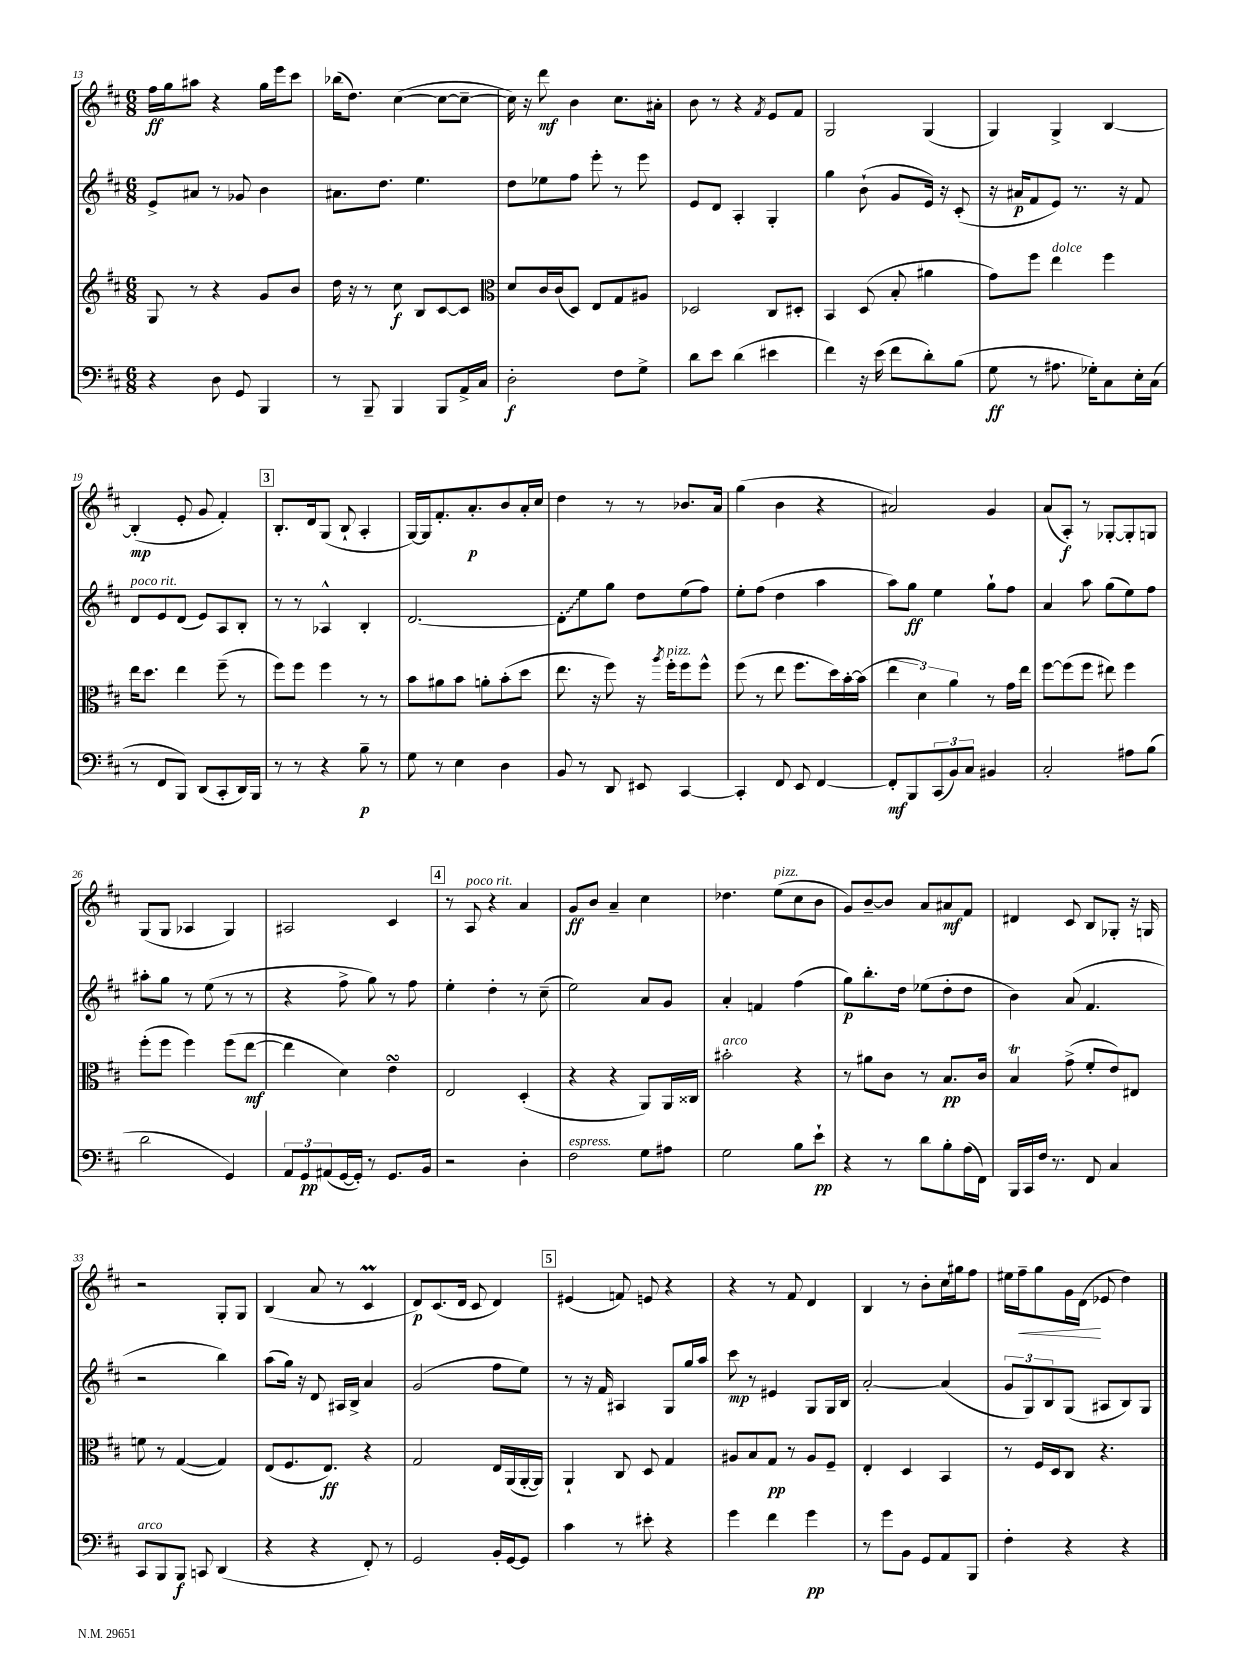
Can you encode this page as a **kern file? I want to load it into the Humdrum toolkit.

**kern	**kern	**kern	**kern
*staff4	*staff3	*staff2	*staff1
*clefF4	*clefG2	*clefG2	*clefG2
*k[f#c#]	*k[f#c#]	*k[f#c#]	*k[f#c#]
*M6/8	*M6/8	*M6/8	*M6/8
4r	8G/	8e^/L	16ff#\LL
.	.	.	16gg\J
.	8r	8a#/J	8aa#\J
8D\	4r	8r	4r
8GG/	.	8g-/	.
4BBB/	8g/L	4b\	16gg\LL
.	.	.	16eee\J
.	8b/J	.	8ccc#\J
=	=	=	=
8r	16dd\	8.a#\L	(16bb-\LK
.	16r	.	8.dd\J)
8BBB~/	8r	.	.
.	.	8.dd\J	.
4BBB/	8cc#\	.	([4cc#\
.	8B/L	4.ee\	.
8BBB/L	[8c#/	.	8cc#\_L
16AA^/L	8c#/]J	.	8cc#~\_J
16C#/JJ	.	.	.
=	=	=	=
*	*clefC3	*	*
2D'\	8d/L	8dd\L	16cc#\])
.	.	.	16r
.	16c#/L	8ee-\	8ddd\
.	(16c#/J	.	.
.	8D/J)	8ff#\J	4b\
.	8E/L	8eee'\	.
8F#\L	8G/	8r	8.cc#\L
8G^\J	8A#/J	8eee\	.
.	.	.	16a#'\Jk
=	=	=	=
8d\L	2D-/	8e/L	8b\
8e\J	.	8d/J	8r
(4d\	.	4A'/	4r
.	.	.	8qf#/
4e#\	8C#/L	4G'/	8e/L
.	8D#'/J	.	8f#/J
=	=	=	=
4f#\)	4BB/	4gg\	2G/
16r	(8D/	(8b`\	.
(16e\	.	.	.
8f#\L	8B'/	8g/L	.
8d'\)	4a#\	16e/Jk)	(4G/
.	.	16r	.
(8B\J	.	(8c#'/	.
=	=	=	=
8G\	8g\L)	16r	4G/)
.	.	16a#/LK	.
8r	8ff#\J	8f#/	.
8.A#\	4ee\	8e/J)	4G^/
.	.	8.r	.
16G-'\LK)	.	.	.
8C#\	4ff#\	.	[4B/
.	.	16r	.
16E'\L	.	8f#/	.
(16C#\JJ	.	.	.
=	=	=	=
8r	16ee\LK	8d/L	(4B'/]
.	8.dd\J	.	.
8FF#/L	.	8e/	.
8BBB/J)	4ee\	(8d/J	8e'/
(8DD/L	.	8e/L)	8g/
8CC#'/	(8ff#~\	8A/	4f#'/)
16DD/L)	8r	8B'/J	.
16BBB/JJ	.	.	.
=	=	=	=
8r	8ff#\L)	8r	8.B'/L
8r	8ff#\J	8r	.
.	.	.	16d/k
4r	4ff#\	4A-^^/	(8G/J
.	.	.	8B`/
8B~\	8r	4B'/	4A'/
8r	8r	.	.
=	=	=	=
8G\	8b\L	[2.d/	[16G/LL)
.	.	.	16G/]J
8r	8a#\	.	8.f#'/
4E\	8b\J	.	.
.	.	.	8.a'/
.	8a'\L	.	.
4D\	(8b'\	.	8b/
.	8dd\J	.	16a'/L
.	.	.	16cc#/JJ
=	=	=	=
8BB/	8.ee\	8d'\]L	4dd\
8r	.	8ee\	.
.	16r	.	.
8DD/	8ff#\)	8gg\J	8r
8EE#/	16r	8dd\L	8r
.	8qaa/	.	.
.	16ff#'\LK	.	.
[4CC#/	8ff#\	(8ee\	8.b-/L
.	8ff#^^\J	8ff#\J)	.
.	.	.	16a/Jk
=	=	=	=
4CC#'/]	(8ff#\	8ee'\L	(4gg\
.	8r	(8ff#\J	.
8FF#/	8ee\	4dd\	4b\
8EE/	8.ff#\L	.	.
[4FF#/	.	4aa\	4r
.	16dd\L)	.	.
.	[16b'\	.	.
.	(16b\]JJ	.	.
=	=	=	=
8FF#'/]L	6ee\	8aa\L)	2a#/)
8BBB/	.	8gg\J	.
.	6d\)	.	.
(12CC#/	.	4ee\	.
12BB/)	6a\	.	.
12C#/J	.	.	.
4BB#/	8r	8gg`\L	4g/
.	16g\LL	8ff#\J	.
.	16ee\JJ	.	.
=	=	=	=
2C#'/	[8ff#\L	4a/	(8a/L
.	(8ff#\]	.	8A'/J)
.	8ff#\J	8aa\	8r
.	8ee#\)	(8gg\L	[8G-'/L
8A#\L	4ff#\	8ee\)	8G-'/]
(8B\J	.	8ff#\J	8G/J
=	=	=	=
2d\	(8ff#'\L	8aa#'\L	(8G/L
.	8ff#\J	8gg\J	8G/J
.	4ff#\)	8r	4A-/
.	.	(8ee\	.
4GG/)	(8ff#\L	8r	4G/)
.	[8ee\J	8r	.
=	=	=	=
12AA/L	4ee\]	4r	2A#/
12GG/	.	.	.
(12AA#/	.	.	.
[16GG/L	4d\)	8ff#^\	.
16GG'/]JJ)	.	.	.
8r	.	8gg\)	.
8.GG/L	4e\	8r	4c#/
.	.	8ff#\	.
16BB/Jk	.	.	.
=	=	=	=
2r	2E/	4ee'\	8r
.	.	.	8A/
.	.	4dd'\	4r
4D'\	(4D'/	8r	4a/
.	.	(8cc#~\	.
=	=	=	=
2F#\	4r	2ee\)	8g/L
.	.	.	8b/J
.	4r	.	4a~/
8G\L	8AA/L)	8a/L	4cc#\
8A#\J	16AA/L	8g/J	.
.	16C##/JJ	.	.
=	=	=	=
2G\	2b#'\	4a'/	4.dd-\
.	.	4f/	.
.	.	.	(8ee\L
8B\L	4r	(4ff#\	8cc#\
8e`\J	.	.	8b\J
=	=	=	=
4r	8r	8gg\L)	8g/L)
.	8a#\L	8.bb'\	[8b~/
8r	8c#\J	.	8b/]J
.	.	16dd\Jk	.
8d\L	8r	(8ee-\L	8a/L
8B'\	8.B/L	8dd'\	8a#/
(16A\L	.	8dd\J	8f#/J
16FF#\JJ)	16c#/Jk	.	.
=	=	=	=
16BBB/LL	4B/	4b\)	4d#/
16CC#/	.	.	.
16F#/JJ	.	.	.
8.r	.	.	.
.	(8g^\	(8a/	8c#/
8FF#/	8f#'/L	4.f#/	8B/L
4C#/	8e/)	.	8G-'/J
.	8E#/J	.	16r
.	.	.	16G/
=	=	=	=
8CC#/L	8f\	2r	2r
8BBB/	8r	.	.
8BBB/J	([4G/	.	.
8CC/	.	.	.
(4DD/	4G/])	4bb\)	8G'/L
.	.	.	8G/J
=	=	=	=
4r	(8E/L	(8aa\L	(4B/
.	8.F#/	16gg\Jk)	.
.	.	16r	.
4r	.	8d/	8a/
.	8.E/J)	.	.
.	.	16A#/LL	8r
.	.	16B^/JJ	.
8FF#'/)	4r	4a/	4c#/
8r	.	.	.
=	=	=	=
2GG/	2G/	(2g/	8d/L)
.	.	.	(8.c#/
.	.	.	16d/Jk
.	.	.	8c#/
16BB'/LL	16E/LL	8ff#\L	4d/)
[16GG/J	(16AA/	.	.
8GG/]J	[16AA'/	8ee\J)	.
.	16AA/]JJ)	.	.
=	=	=	=
4c#\	4AA`/	8r	(4e#/
.	.	16r	.
.	.	16f#/	.
8r	8C#/	4A#/	8f/)
8e#'\	8D/	.	8e/
4r	4G/	8G/L	4r
.	.	16gg/L	.
.	.	16aa/JJ	.
=	=	=	=
4g\	8A#/L	8ccc#\	4r
.	8B/	8r	.
4f#\	8G/J	4e#/	8r
.	8r	.	8f#/
4g\	8A#/L	8G/L	4d/
.	8F#~/J	16G/L	.
.	.	16B/JJ	.
=	=	=	=
8r	4E'/	[2a'/	4B/
8g\L	.	.	.
8BB\J	4D/	.	8r
8GG/L	.	.	8b'\L
8AA/	4BB/	(4a/]	16cc#\L
.	.	.	16gg#\J
8BBB/J	.	.	8ff#\J
=	=	=	=
4F#'\	8r	12g/L	16ee#\LL
.	.	.	16ff#~\J
.	.	12G/)	.
.	16F#/LL	.	8gg\
.	.	12B/	.
.	16D/J	.	.
4r	8C#/J	(8G/J	16g\L
.	.	.	(16d\JJ
.	4.r	8A#/L	8e-/
4r	.	8B/)	4dd\)
.	.	8G/J	.
==	==	==	==
*-	*-	*-	*-
